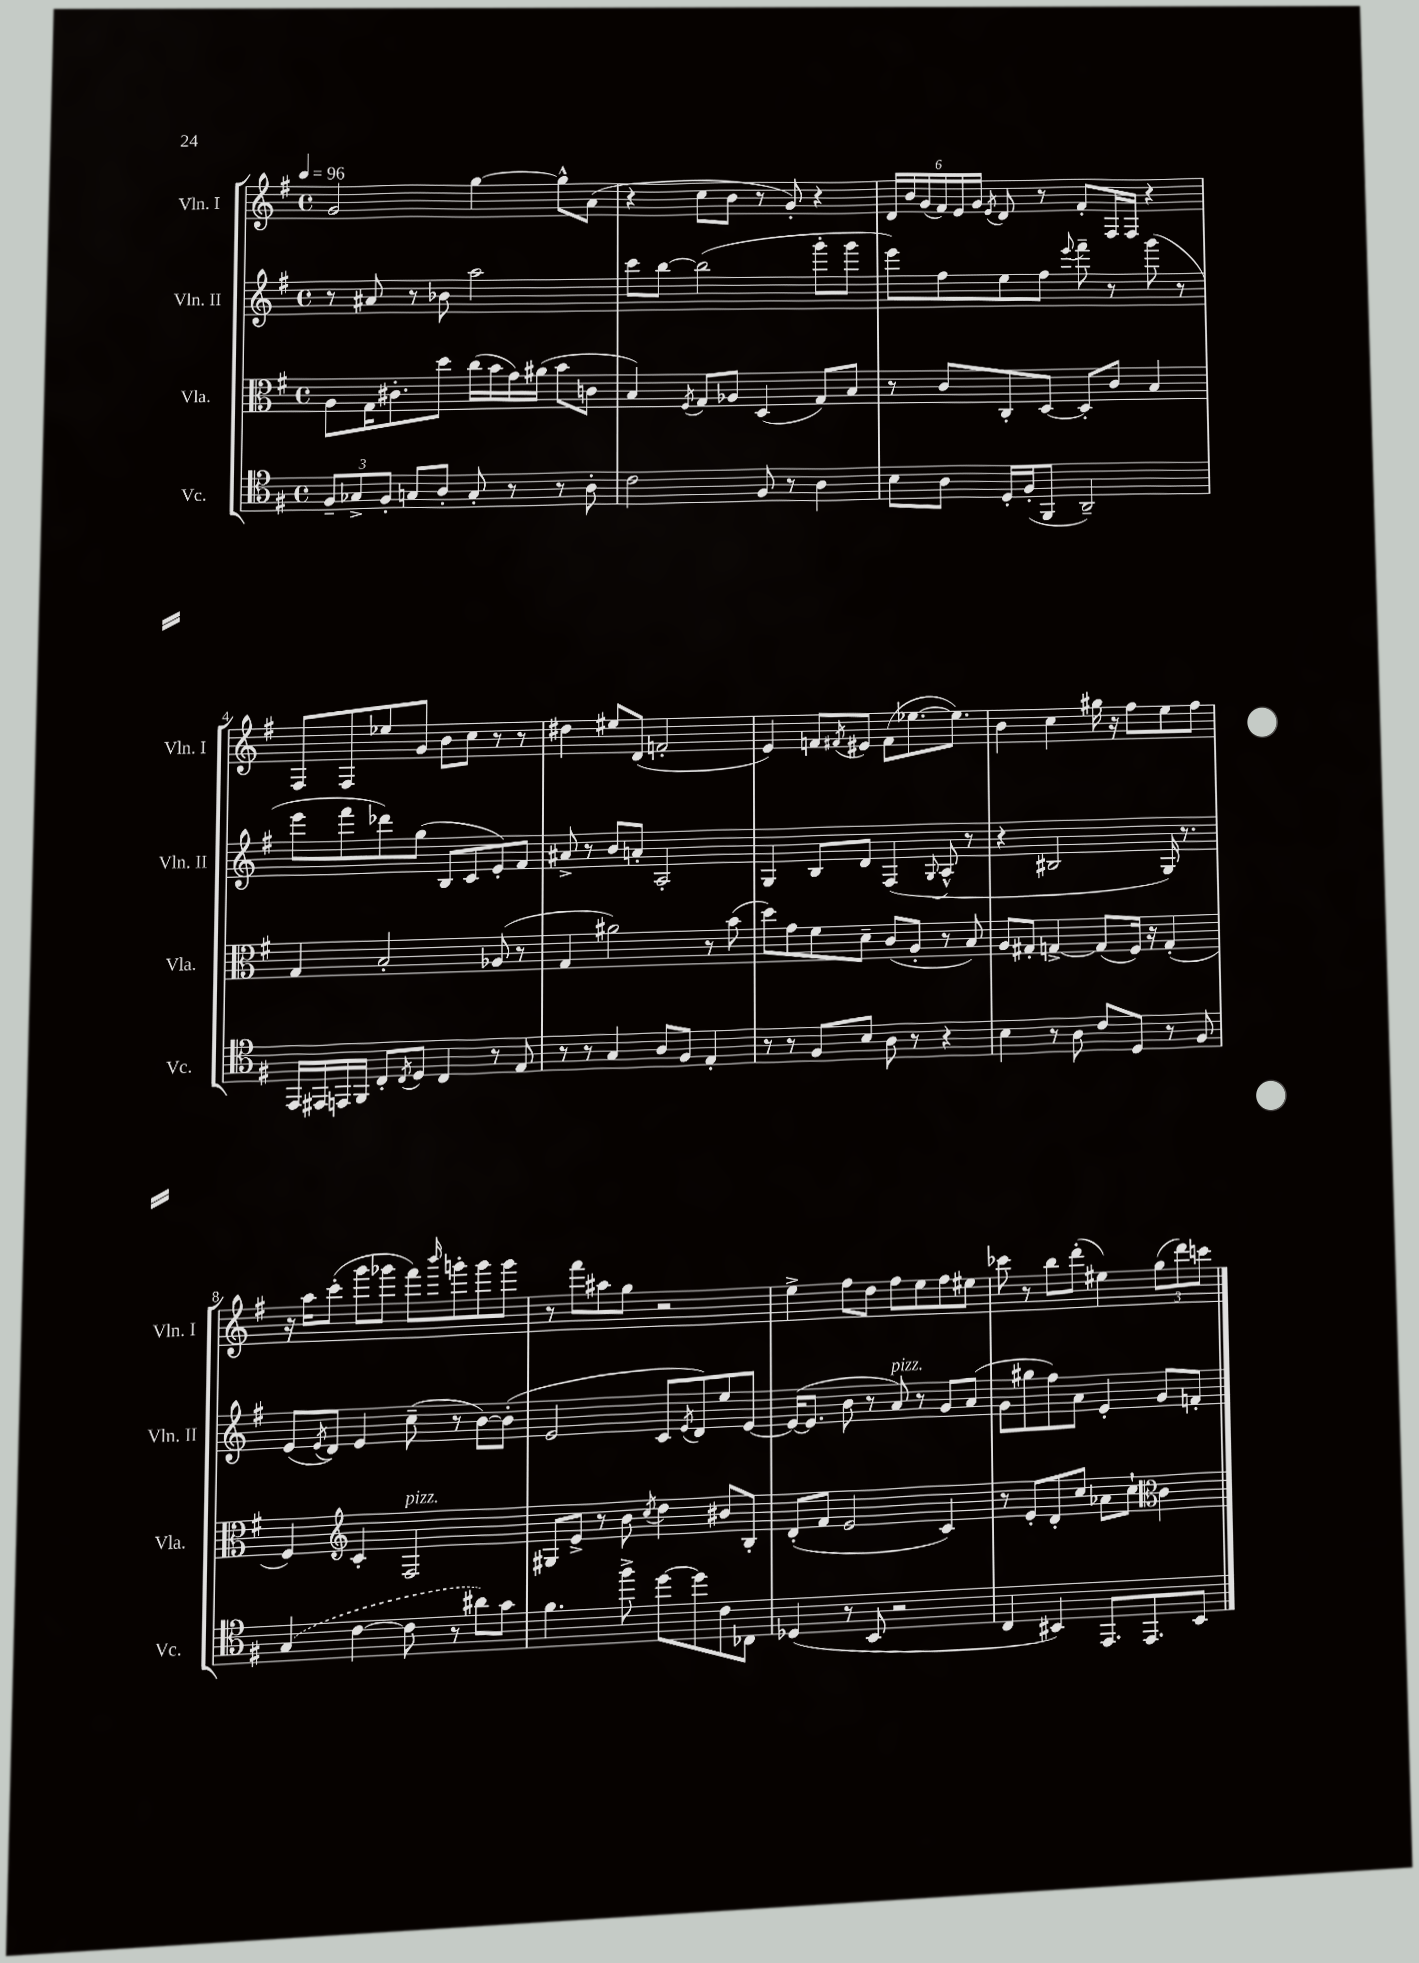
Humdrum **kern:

**kern	**kern	**kern	**kern
*staff4	*staff3	*staff2	*staff1
*clefC4	*clefC3	*clefG2	*clefG2
*k[f#]	*k[f#]	*k[f#]	*k[f#]
*M4/4	*M4/4	*M4/4	*M4/4
*met(c)	*met(c)	*met(c)	*met(c)
*MM96	*MM96	*MM96	*MM96
12F#~/L	8A\L	8r	2g/
12G-^/	.	.	.
.	16G\K	8a#/	.
12F#'/J	.	.	.
.	8.c#'\	.	.
8G/L	.	8r	.
8A'/J	8dd\J	8b-\	.
8G'/	(16cc\LL	2aa\	[4gg\
.	16b\	.	.
8r	16g\)	.	.
.	(16a#\JJ	.	.
8r	8b\L	.	8gg^^\]L
8A'\	8c\J	.	(8a\J
=	=	=	=
2c\	4B/)	8ccc\L	4r
.	.	[8bb\J	.
.	8qF#/	.	.
.	8G/L	(2bb\]	8cc\L
.	8A-/J	.	8b\J
8F#/	(4D/	.	8r
8r	.	.	8g'/)
4A\	8G/L)	8ggg'\L	4r
.	8B/J	8ggg\J	.
=	=	=	=
8B\L	8r	8eee\L)	24d/LL
.	.	.	24b/
.	.	.	(24g/
8A\J	8c/L	8ff#\	24f#/)
.	.	.	24e/
.	.	.	24g/JJ
.	.	.	8qe/
16D'/LL	8C'/	8ee\	8d/
(16F#'/J	.	.	.
8FF#/J	[8D/J	8ff#\J	8r
.	.	8qqeee/	.
2AA~/)	8D'/]L	8fff#~\	8f#'/L
.	8c/J	8r	16F#/L
.	.	.	16F#/JJ
.	4B/	(8ggg\	4r
.	.	8r	.
=	=	=	=
16EE/LL	4G/	8eee\L	8F#/L
16EE#/	.	.	.
16EE/	.	8fff#\	8F#/
16FF#/JJ	.	.	.
8C'/L	2B'/	8ddd-\)	8ee-/
8qC/	.	.	.
8D/J	.	(8gg\J	8g/J
4C/	.	8B/L	8b\L
.	.	8c/	8cc\J
8r	(8A-/	8e'/)	8r
8E/	8r	8f#/J	8r
=	=	=	=
8r	4G/	8a#^/	4dd#\
8r	.	8r	.
4G/	2a#\)	8b/L	8ee#/L
.	.	8a'/J	(8d/J
8A/L	.	2A'/	2f'/
8F#/J	.	.	.
4E'/	8r	.	.
.	(8b\	.	.
=	=	=	=
8r	8dd\L)	4G/	4e/)
8r	8g\	.	.
8F#/L	8f#\	8B/L	8f/L
.	.	.	8qf#/
8B/J	8d~\J	8d/J	8e#/J
8A\	(8c/L	(4F#/	(8f#\L
8r	8A'/J	.	[8.ee-\
.	.	8qqG/	.
4r	8r	8A^^/	.
.	.	.	8.ee-\]J)
.	8B/)	8r	.
=	=	=	=
4B\	8A/L	4r	4b\
.	8G#'/J	.	.
8r	[4G^/	2B#/	4cc\
8A\	.	.	.
8c/L	(8G/]L	.	16gg#\
.	.	.	16r
8D/J	16F#/Jk)	.	8ff#\L
.	16r	.	.
8r	(4G'/	16G/)	8ee\
.	.	8.r	.
8F#/	.	.	8ff#\J
=	=	=	=
(4G/	4F#/)	(8e/L	16r
.	.	.	16aa\LK
.	.	8qe/	.
.	.	8d/J)	(8ccc'\J
*	*clefG2	*	*
[4c\	4c'/	4e/	8ggg\L
.	.	.	8ggg-\J
8c\]	2F#/	(8cc~\	8fff#\L)
.	.	.	16qqbbb/
8r	.	8r	8ggg'\
8a#\L)	.	[8b\L)	8ggg\
8g\J	.	(8b'\]J	8ggg\J
=	=	=	=
4.f#\	8G#/L	2e/	8r
.	8e^/J	.	8fff#\L
.	8r	.	8aa#\
8ff#^\	8b\	.	8gg\J
.	8qcc/	.	.
[8dd\L	4dd\	8c/L	2r
.	.	8qe/	.
8dd\]	.	8d/)	.
8c\	8b#/L	8ee/	.
8C-\J	8B'/J	[8e/J	.
=	=	=	=
(4D-/	(8d'/L	(16e/_LK	4ee^\
.	.	8.e/]J	.
.	8f#/J	.	.
8r	2e/	8b\	8ff#\L
8BB/	.	8r	8dd\J
2r	.	8a/)	8ff#\L
.	.	8r	8ee\
.	4c/)	8g/L	8ff#\
.	.	(8a/J	8ee#\J
=	=	=	=
4C/	8r	8g\L	8ccc-\
.	8e'/L	8gg#\	8r
4BB#/)	8d'/	8ff#\)	8bb\L
.	8cc/J	8a\J	(8ddd'\J
8.EE/L	8a-\L	4e'/	4ee#\)
.	8cc`\J	.	.
8.EE/	.	.	.
*	*clefC3	*	*
.	4c\	8g/L	(12gg\L
.	.	.	12ddd\)
8BB#/J	.	8f'/J	.
.	.	.	12ccc\J
==	==	==	==
*-	*-	*-	*-
